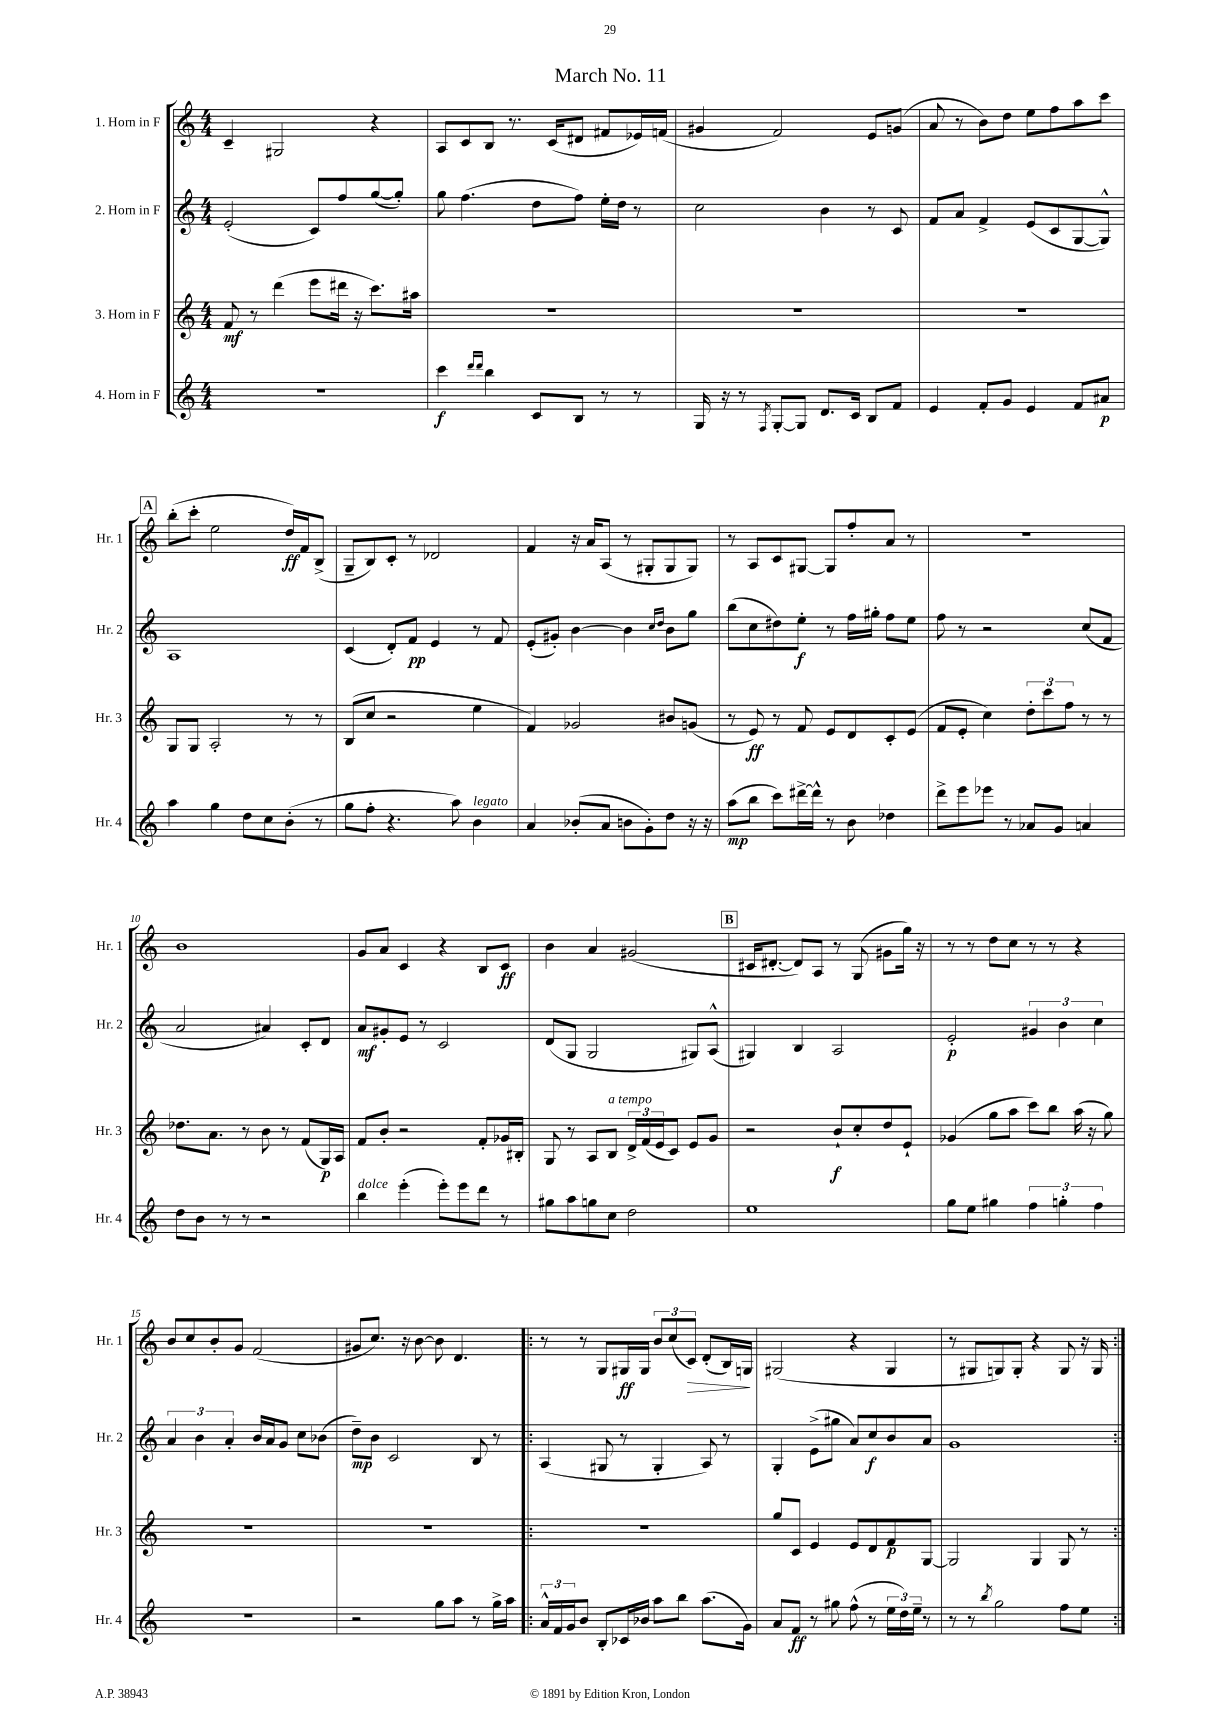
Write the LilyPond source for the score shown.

\header { title = "March No. 11" }
<<
\new StaffGroup <<
\new Staff = "s0" \with { instrumentName = "1. Horn in F" shortInstrumentName = "Hr. 1" } {
    \clef treble \key c \major \numericTimeSignature \time 4/4
    c'4-- gis2 r4 |
    a8 c'8 b8 r8. c'16( dis'8 fis'8 ees'16) f'16( |
    gis'4 f'2) e'8 g'8( |
    a'8 r8 b'8) d''8 e''8 f''8 a''8 c'''8 |
    \mark \markup { \box "A" } b''8-.( c'''8-. e''2 d''16\ff) f'16 b8->( |
    g8-- b8) c'8-. r8 des'2 |
    f'4 r16 a'16 a8( r8 gis8-. gis8 gis8) |
    r8 a8 c'8 gis8~ gis8 f''8-. a'8 r8 |
    R1 |
    b'1 |
    g'8 a'8 c'4 r4 b8 c'8\ff |
    b'4 a'4 gis'2( |
    \mark \markup { \box "B" } cis'16 dis'8.~-. dis'8) a8 r8 g8( gis'8 g''16) r16 |
    r8 r8 d''8 c''8 r8 r8 r4 |
    b'8 c''8 b'8-. g'8 f'2( |
    gis'8 c''8.) r16 b'8~ b'8 d'4. |
    \repeat volta 2 { r8 r8 g8 gis16\ff gis16 \tuplet 3/2 { b'8 c''8( c'8\>) } d'8-.( b16) g16\! |
    gis2( r4 gis4 |
    r8 gis8 g8) g8-. r4 g8 r16 g16 | }
}
\new Staff = "s1" \with { instrumentName = "2. Horn in F" shortInstrumentName = "Hr. 2" } {
    \clef treble \key c \major \numericTimeSignature \time 4/4
    e'2-.( c'8) f''8 g''8~( g''8-.) |
    g''8 f''4.( d''8 f''8) e''16-. d''16 r8 |
    c''2 b'4 r8 c'8 |
    f'8 a'8 f'4-> e'8( c'8 g8~ g8-^) |
    \mark \markup { \box "A" } a1 |
    c'4( d'8-.) f'8\pp e'4 r8 f'8 |
    e'8-.( gis'8-.) b'4~ b'4 \grace { c''16 d''16 } b'8 g''8 |
    b''8( c''8 dis''8) e''8-.\f r8 f''16 gis''16-. f''8 e''8 |
    f''8 r8 r2 c''8( f'8 |
    a'2 ais'4) c'8-. d'8 |
    a'8\mf gis'8-. e'8 r8 c'2 |
    d'8( g8 g2 gis8) a8-^( |
    \mark \markup { \box "B" } gis4) b4 a2 |
    e'2-.\p \tuplet 3/2 { gis'4 b'4 c''4 } |
    \tuplet 3/2 { a'4 b'4 a'4-. } b'16 a'16 g'8 c''8 bes'8( |
    d''8--\mp) b'8 c'2 b8 r8 |
    \repeat volta 2 { a4( gis8 r8 gis4-. a8) r8 |
    g4-. e'8->( gis''8 a'8) c''8\f b'8 a'8 |
    g'1 | }
}
\new Staff = "s2" \with { instrumentName = "3. Horn in F" shortInstrumentName = "Hr. 3" } {
    \clef treble \key c \major \numericTimeSignature \time 4/4
    f'8\mf r8 d'''4( e'''8 dis'''16 r16 c'''8.) ais''16 |
    R1 |
    R1 |
    R1 |
    \mark \markup { \box "A" } g8 g8 a2-. r8 r8 |
    b8( c''8 r2 e''4 |
    f'4) ges'2 bis'8 g'8( |
    r8 e'8\ff) r8 f'8 e'8 d'8 c'8-. e'8( |
    f'8 e'8-. c''4) \tuplet 3/2 { d''8-. c'''8 f''8 } r8 r8 |
    des''8. a'8. r8 b'8 r8 f'8( g16\p) a16 |
    f'8 b'8-. r2 f'8-. ges'16 bis16-. |
    g8 r8 a8 b8^\markup { \italic "a tempo" } \tuplet 3/2 { d'16-> f'16( e'16 } c'8) e'8 g'8 |
    \mark \markup { \box "B" } r2 b'8-!\f c''8-. d''8 e'8-! |
    ges'4( g''8 a''8 c'''8) b''8 a''16( r16 g''8) |
    R1 |
    R1 |
    \repeat volta 2 { R1 |
    g''8 c'8 e'4 e'8 d'8 f'8\p g8~ |
    g2 g4 g8 r8 | }
}
\new Staff = "s3" \with { instrumentName = "4. Horn in F" shortInstrumentName = "Hr. 4" } {
    \clef treble \key c \major \numericTimeSignature \time 4/4
    R1 |
    c'''4\f \grace { d'''16 d'''16 } b''4 c'8 b8 r8 r8 |
    g16 r16 r8 \acciaccatura { f8 } g8~-. g8 d'8. c'16 b8 f'8 |
    e'4 f'8-. g'8 e'4 f'8 ais'8\p |
    \mark \markup { \box "A" } a''4 g''4 d''8 c''8 b'8-.( r8 |
    g''8 f''8-. r4. a''8) b'4^\markup { \italic "legato" } |
    a'4 bes'8-.( a'8 b'8 g'8-.) d''8 r16 r16 |
    a''8\mp( b''8 c'''8) dis'''16~-> dis'''16-^ r8 b'8 des''4 |
    d'''8-> e'''8 ees'''8 r8 aes'8 g'8 a'4 |
    d''8 b'8 r8 r8 r2 |
    b''4^\markup { \italic "dolce" } e'''4-.( e'''8-.) e'''8 d'''8 r8 |
    gis''8 a''8 g''8 c''8 d''2 |
    \mark \markup { \box "B" } e''1 |
    g''8 e''8 gis''4 \tuplet 3/2 { f''4 g''4-. f''4 } |
    r1 |
    r2 g''8 a''8 r8 g''16-> a''16 |
    \repeat volta 2 { \tuplet 3/2 { a'16-^ f'16 g'16 } b'8 b8-. ces'16 bes'16 a''8 b''8 a''8.( g'16) |
    a'8 f'8\ff r8 gis''8 f''8-^( r8 \tuplet 3/2 { e''16 d''16) e''16-- } r8 |
    r8 r8 \acciaccatura { b''8 } g''2 f''8 e''8 | }
}
>>
>>
